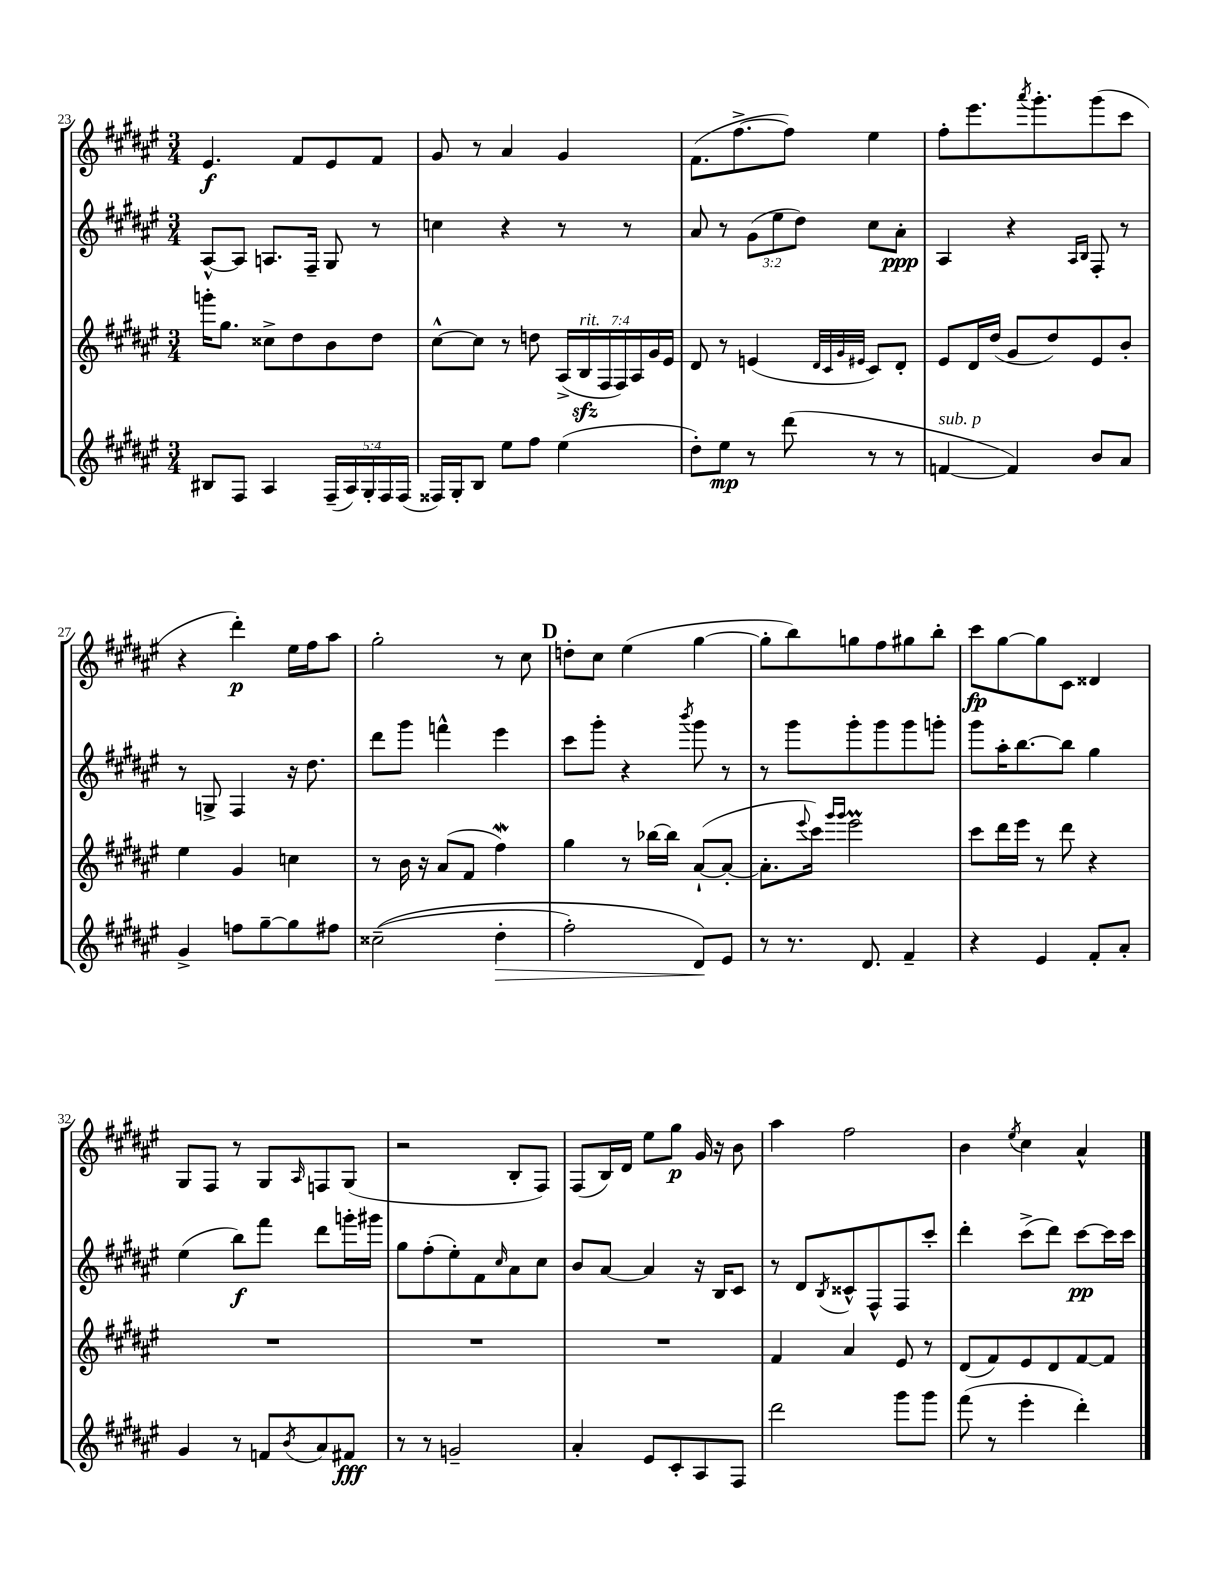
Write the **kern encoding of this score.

**kern	**dynam	**kern	**kern	**dynam	**kern	**dynam
*part4	*part4	*part3	*part2	*part2	*part1	*part1
*staff4	*staff4	*staff3	*staff2	*staff2	*staff1	*staff1
*clefG2	*	*clefG2	*clefG2	*	*clefG2	*
*k[f#c#g#d#a#e#]	*	*k[f#c#g#d#a#e#]	*k[f#c#g#d#a#e#]	*	*k[f#c#g#d#a#e#]	*
*M3/4	*	*M3/4	*M3/4	*	*M3/4	*
=23	=23	=23	=23	=23	=23	=23
8B#X/L	.	16gggn'\KL	[8A#^^/L	.	4.e#/	f
.	.	8.gg#\J	.	.	.	.
8F#/J	.	.	8A#/J]	.	.	.
4A#/	.	8cc##X^\L	8.An/L	.	.	.
.	.	8dd#\	.	.	8f#/L	.
.	.	.	16F#~/Jk	.	.	.
(20F#~/LL	.	8b\	8G#/	.	8e#/	.
20A#/)	.	.	.	.	.	.
20G#'/	.	.	.	.	.	.
.	.	8dd#\J	8r	.	8f#/J	.
20F#/	.	.	.	.	.	.
(20F#/JJ	.	.	.	.	.	.
=24	=24	=24	=24	=24	=24	=24
16F##X/LL)	.	[8cc#^^\L	4ccn\	.	8g#/	.
16G#'/J	.	.	.	.	.	.
8B/J	.	8cc#\J]	.	.	8r	.
8ee#\L	.	8r	4r	.	4a#/	.
8ff#\J	.	8ddn\	.	.	.	.
(4ee#\	.	(28A#^/LL	8r	.	4g#/	.
!	!	!LO:TX:a:i:t=rit.	!	!	!	!
.	.	28Bzz/	.	.	.	.
.	.	28F#/	.	.	.	.
.	.	28F#/)	.	.	.	.
.	.	.	8r	.	.	.
.	.	28A#/	.	.	.	.
.	.	28g#/	.	.	.	.
.	.	28e#/JJ	.	.	.	.
=25	=25	=25	=25	=25	=25	=25
8dd#'\L)	.	8d#/	8a#/	.	(8.f#\L	.
8ee#\J	mp	8r	8r	.	.	.
.	.	.	.	.	[8.ff#^\	.
8r	.	(4en/	(12g#\L	.	.	.
.	.	.	12ee#\	.	.	.
(8ddd#\	.	.	.	.	8ff#\J])	.
.	.	.	12dd#\J)	.	.	.
.	.	32qqd#/LLL	.	.	.	.
.	.	32qqc#/	.	.	.	.
.	.	32qqg#/	.	.	.	.
.	.	32qqe#X/JJJ	.	.	.	.
8r	.	8c#/L)	8cc#\L	.	4ee#\	.
8r	.	8d#'/J	8a#'\J	ppp	.	.
=26	=26	=26	=26	=26	=26	=26
!LO:TX:a:i:t=sub. p	!	!	!	!	!	!
[4fn/	.	8e#/L	4A#/	.	8ff#'\L	.
.	.	16d#/L	.	.	8.eee#\	.
.	.	(16dd#/JJ	.	.	.	.
4f/])	.	8g#/L	4r	.	.	.
.	.	.	.	.	8qaaa#/	.
.	.	.	.	.	8.ggg#'\	.
.	.	8dd#/)	.	.	.	.
.	.	.	16qqA#/LL	.	.	.
.	.	.	16qqB/JJ	.	.	.
8b/L	.	8e#/	8F#'/	.	(8ggg#\	.
8a#/J	.	8b'/J	8r	.	8ccc#\J	.
!!LO:LB:g=z
=27	=27	=27	=27	=27	=27	=27
4g#^/	.	4ee#\	8r	.	4r	.
.	.	.	8Gn^/	.	.	.
8ffn\L	.	4g#/	4F#/	.	4ddd#'\)	p
[8gg#~\	.	.	.	.	.	.
8gg#\]	.	4ccn\	16r	.	16ee#\LL	.
.	.	.	8.dd#\	.	16ff#\J	.
8ff#X\J	.	.	.	.	8aa#\J	.
=28	=28	=28	=28	=28	=28	=28
((2cc##X~\	.	8r	8ddd#\L	.	2gg#'\	.
.	.	16b\	8ggg#\J	.	.	.
.	.	16r	.	.	.	.
.	.	(8a#/L	4fffn^^\	.	.	.
.	.	8f#/J	.	.	.	.
!	!LO:HP:b	!	!	!	!	!
4dd#'\	>	4ff#w\)	4eee#\	.	8r	.
.	.	.	.	.	8cc#\	.
!!LO:REH:place=s1:t=D
=29	=29	=29	=29	=29	=29	=29
2ff#'\)	.	4gg#\	8ccc#\L	.	8ddn'\L	.
.	.	.	8ggg#'\J	.	8cc#\J	.
.	.	8r	4r	.	(4ee#\	.
.	.	[16bb-X\LL	.	.	.	.
.	.	16bb-\JJ]	.	.	.	.
.	.	.	8qbbb/	.	.	.
8d#/L)	.	([8a#`/L	8ggg#\	.	[4gg#\	.
8e#/J	]	8a#'/J_	8r	.	.	.
=30	=30	=30	=30	=30	=30	=30
8r	.	8.a#'\L]	8r	.	8gg#'\L]	.
8.r	.	.	8ggg#\L	.	8bb\)	.
.	.	8qqeee#/	.	.	.	.
.	.	16ccc#\Jk)	.	.	.	.
.	.	16qqggg#/LL	.	.	.	.
.	.	16qqggg#/JJ	.	.	.	.
.	.	2eee#m\	8ggg#'\	.	8ggn\	.
8.d#/	.	.	.	.	.	.
.	.	.	8ggg#\	.	8ff#\	.
4f#~/	.	.	8ggg#\	.	8gg#X\	.
.	.	.	8gggn'\J	.	8bb'\J	.
=31	=31	=31	=31	=31	=31	=31
4r	.	8ccc#\L	8ggg#\L	.	8ccc#\L	fp
.	.	16ddd#\L	16aa#'\K	.	[8gg#\	.
.	.	16eee#\JJ	[8.bb\	.	.	.
4e#/	.	8r	.	.	8gg#\]	.
.	.	8ddd#\	8bb\J]	.	8c#\J	.
8f#'/L	.	4r	4gg#\	.	4d##X/	.
8a#'/J	.	.	.	.	.	.
!!LO:LB:g=z
=32	=32	=32	=32	=32	=32	=32
4g#/	.	2.r	(4ee#\	.	8G#/L	.
.	.	.	.	.	8F#/J	.
8r	.	.	8bb\L)	f	8r	.
8fn/L	.	.	8fff#\J	.	8G#/L	.
8qb/	.	.	.	.	16qqA#/	.
8a#/	.	.	8ddd#\L	.	8Fn/	.
8f#X/J	fff	.	16gggn'\L	.	(8G#/J	.
.	.	.	16ggg#X\JJ	.	.	.
=33	=33	=33	=33	=33	=33	=33
8r	.	2.r	8gg#\L	.	2r	.
8r	.	.	(8ff#'\	.	.	.
2gn~/	.	.	8ee#'\)	.	.	.
.	.	.	8f#\	.	.	.
.	.	.	16qqcc#/	.	.	.
.	.	.	8a#\	.	8B'/L	.
.	.	.	8cc#\J	.	8F#/J)	.
=34	=34	=34	=34	=34	=34	=34
4a#'/	.	2.r	8b/L	.	(8F#/L	.
.	.	.	[8a#/J	.	16B/L)	.
.	.	.	.	.	16d#/JJ	.
8e#/L	.	.	4a#/]	.	8ee#\L	.
8c#'/	.	.	.	.	8gg#\J	p
8A#/	.	.	16r	.	16g#/	.
.	.	.	16B/KL	.	16r	.
8F#/J	.	.	8c#/J	.	8b\	.
=35	=35	=35	=35	=35	=35	=35
2ddd#\	.	4f#/	8r	.	4aa#\	.
.	.	.	8d#/L	.	.	.
.	.	.	8qB/	.	.	.
.	.	4a#/	8c##X^^/	.	2ff#\	.
.	.	.	8F#^^/	.	.	.
8ggg#\L	.	8e#/	8F#/	.	.	.
8ggg#\J	.	8r	8ccc#'/J	.	.	.
=36	=36	=36	=36	=36	=36	=36
(8fff#\	.	(8d#/L	4ddd#'\	.	4b\	.
8r	.	8f#/)	.	.	.	.
.	.	.	.	.	8qee#/	.
4eee#'\	.	8e#/	(8ccc#^\L	.	4cc#\	.
.	.	8d#/	8ddd#\J)	.	.	.
4ddd#'\)	.	[8f#/	[8ccc#\L	pp	4a#^^/	.
.	.	8f#/J]	16ccc#\L]	.	.	.
.	.	.	16ccc#\JJ	.	.	.
==	==	==	==	==	==	==
*-	*-	*-	*-	*-	*-	*-
